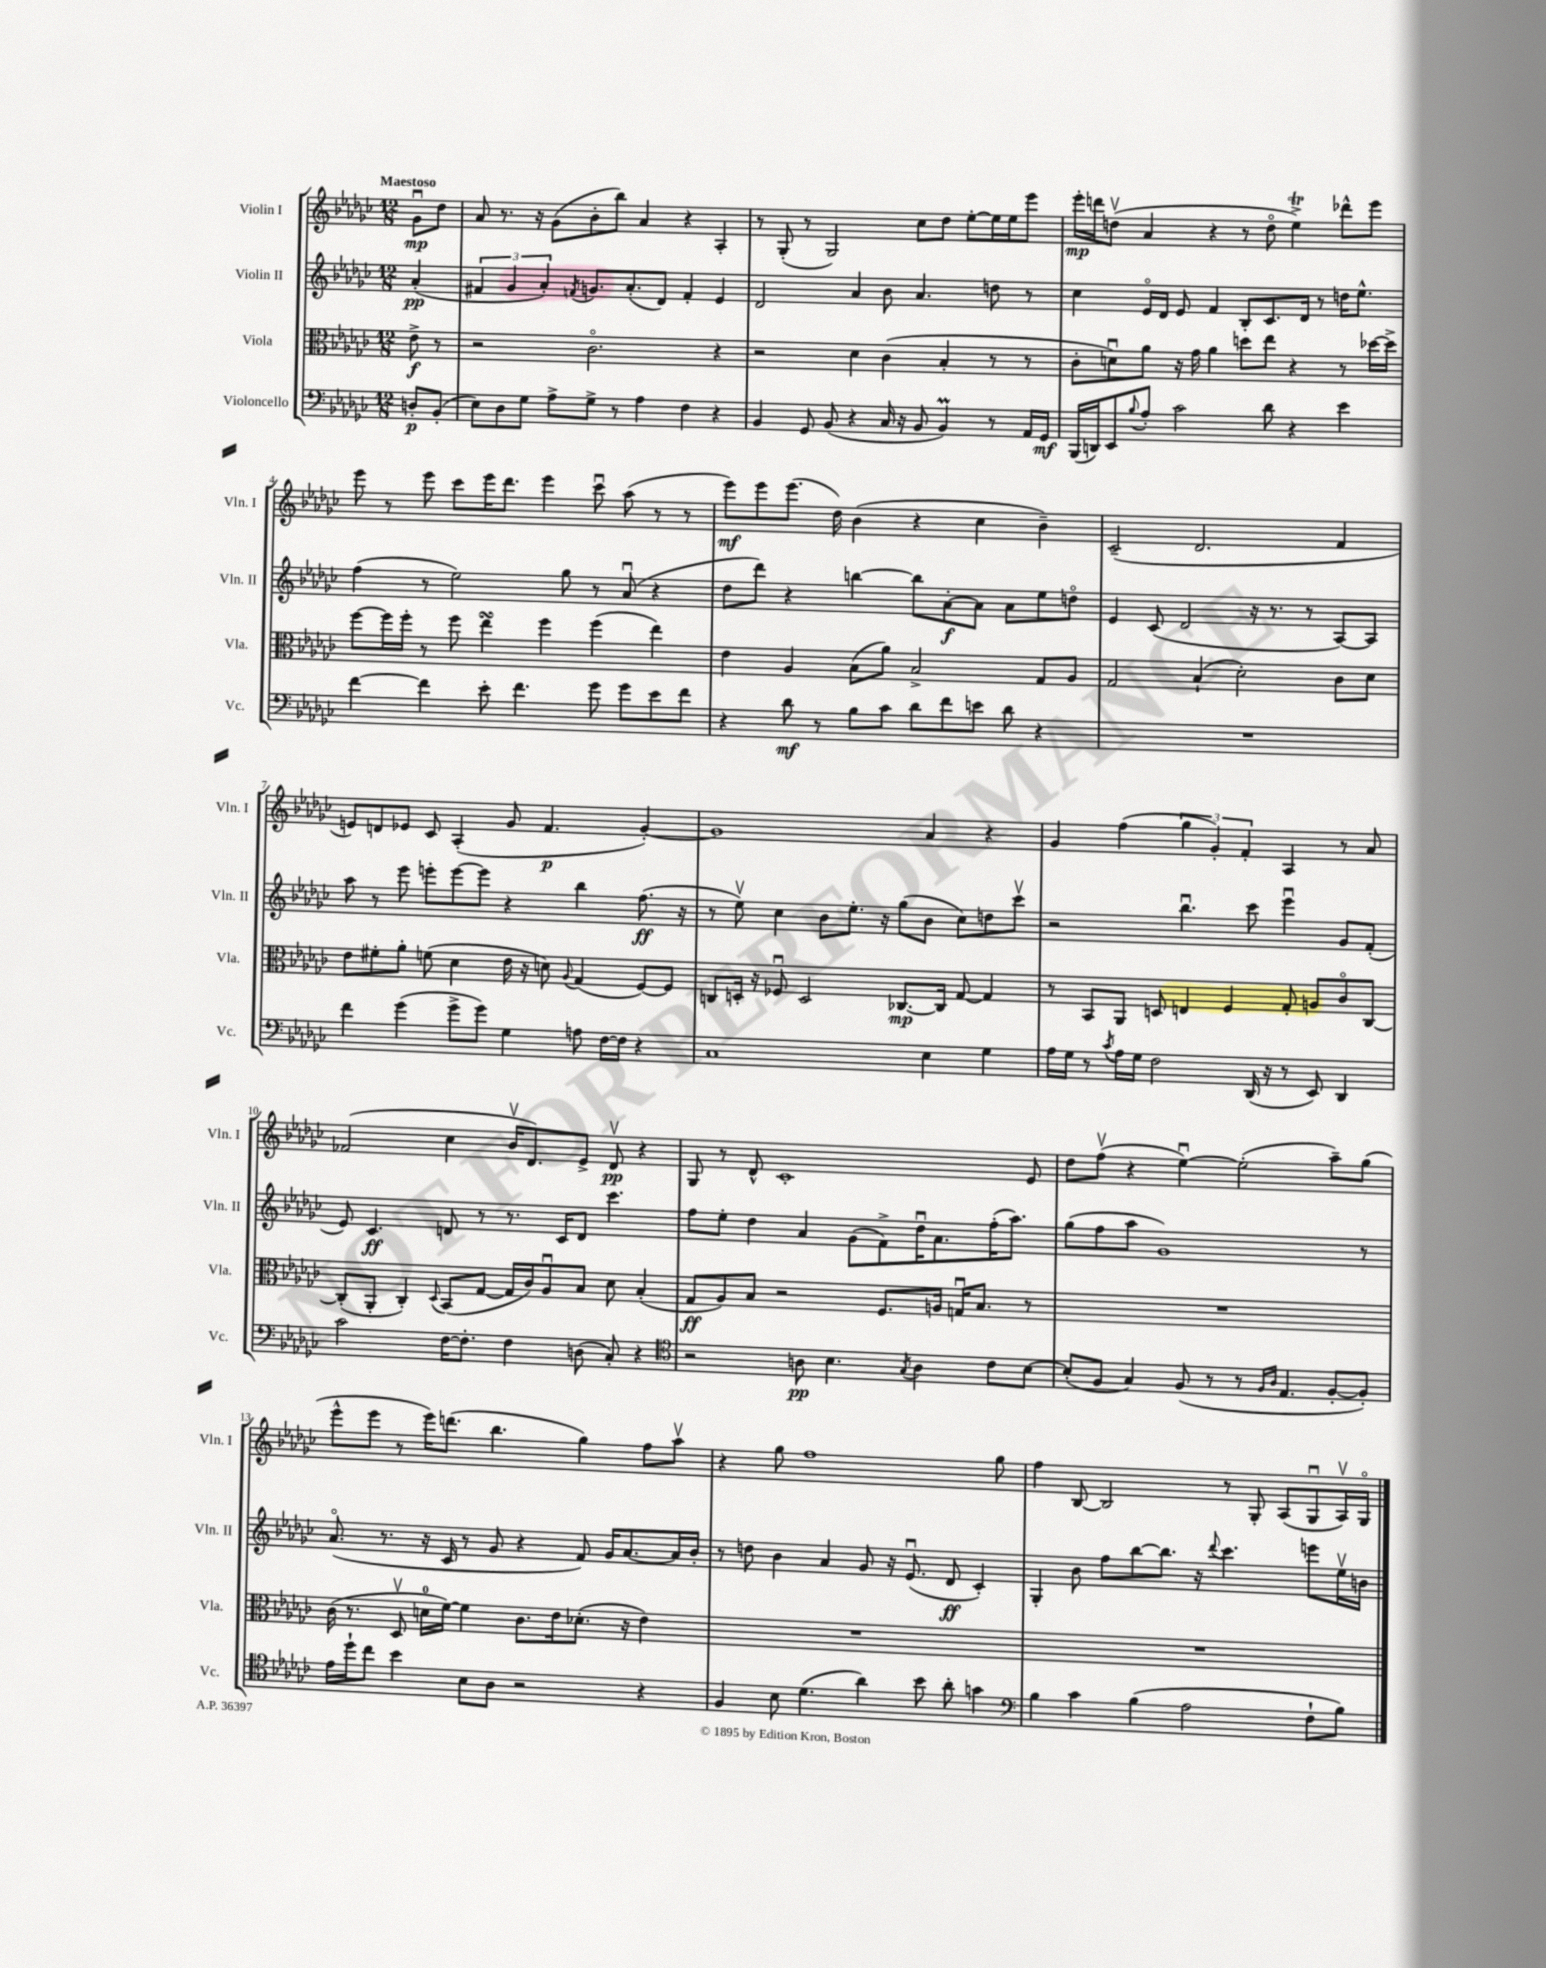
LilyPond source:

<<
\new StaffGroup <<
\new Staff = "s0" \with { instrumentName = "Violin I" shortInstrumentName = "Vln. I" } {
    \clef treble \key ges \major \numericTimeSignature \time 12/8 \partial 4 \tempo "Maestoso"
    ges'8\downbow\mp des''8 |
    aes'8 r8. r16 ges'8( bes'8-. bes''8) aes'4 r4 aes4-. |
    r8 ges8-.( r8 ges2) ces''8 des''8 ees''8~-. ees''16 ees''16 ees'''8 |
    ees'''16-.\mp d'''16 d''8\upbow( aes'4 r4 r8 d''8\flageolet ees''4->\trill) des'''8-^ ees'''8 |
    ees'''8 r8 ees'''8 ces'''8 ees'''16 des'''8. ees'''4 ces'''8\downbow aes''8( r8 r8 |
    ees'''8\mf) ees'''8 ees'''8.( des''16) bes'4( r4 ces''4 bes'4--) |
    ces'2--( des'2. f'4 |
    e'8) d'8 ees'8 ces'8 aes4-.( ges'8 f'4.\p ges'4~-.) |
    ges'1 aes'4 r4 |
    ges'4 f''4( \tuplet 3/2 { ges''4 ges'4-.) f'4-. } aes4 r8 aes'8 |
    fes'2( ces''4 bes'16\upbow des'8.) ees'8-> des'8\upbow\pp r4 |
    ges8 r8 des'8-^ ces'1-. ees'8 |
    des''8 f''8\upbow( r4 ees''4~\downbow) ees''2-.( aes''8--) ges''8( |
    ees'''8-^ ees'''8 r8 ees'''16) d'''8.( bes''4. ges''4) f''8 aes''8\upbow |
    r4 ges''8 f''1 ges''8 |
    f''4 bes8~ bes2 r8 ges8-. aes8( ges8\downbow aes16\upbow) ges16\flageolet \bar "|." |
}
\new Staff = "s1" \with { instrumentName = "Violin II" shortInstrumentName = "Vln. II" } {
    \clef treble \key ges \major \numericTimeSignature \time 12/8 \partial 4
    aes'4-.\pp( |
    \tuplet 3/2 { fis'4 ges'4 aes'4-.) } \acciaccatura { f'8 } g'8. aes'8.-.( des'8) f'4-. ees'4 |
    des'2 aes'4 bes'8 aes'4. d''8 r8 |
    ces''4 ees'16\flageolet des'16 ees'8 f'4 bes8-. ces'8. des'16 r8 d''16 ees''8.-^ |
    f''4( r8 ees''2) ges''8 r8 aes'8\downbow( r4 |
    des''8 des'''8) r4 b''4~ b''8 aes'8~-.\f aes'8 aes'8 ees''8 d''8\flageolet |
    ees'4 ces'8( des'2 r16 r8. r8 aes8~) aes8 |
    aes''8 r8 ees'''8 e'''8-. e'''8~ e'''8 r4 bes''4 f''8.\ff( r16 |
    r8 ees''8\upbow) ces''4 bes'8 ees''8.-. r16 ges''8( bes'8 ces''8) d''8 ces'''8\upbow |
    r2 bes''4.\downbow ces'''8 ees'''4\downbow ges'8 f'8-.( |
    ees'8) ces'4.\ff d'8 r8 r8. ces'16 d'8 ces'''4. |
    f''8 ees''8-. des''4 aes'4 ges'8( f'8->) des''16\downbow aes'8. f''16-.( aes''8.) |
    ges''8( f''8 aes''8 ges'1) r8 |
    aes'8.\flageolet( r8. r16 ces'16 r8 ges'8 r4 f'8) ges'16 aes'8.~ aes'16 bes'16-. |
    r8 d''8 bes'4 aes'4 ges'8 r16 ees'8.\downbow( des'8\ff ces'4-.) |
    ges4-. bes'8 f''8 bes''8~ bes''8. r16 \appoggiatura { des'''8 } ces'''4. e'''8 ees''16\upbow b'16 \bar "|." |
}
\new Staff = "s2" \with { instrumentName = "Viola" shortInstrumentName = "Vla." } {
    \clef alto \key ges \major \numericTimeSignature \time 12/8 \partial 4
    ees'8->\f r8 |
    r2 ces'2.\flageolet r4 |
    r2 des'4 ces'4( bes4-. r8 r8 |
    ces'8-. d'8\downbow) aes'8 r16 ges'16 aes'4 d''8 ees''8 r4 r8 des''16~ des''16-> |
    f''8~ f''16 f''16-. r8 f''8 ees''4\turn f''4 f''4( ees''4) |
    ees'4 aes4 bes8( aes'8) bes2-> ges8 aes8 |
    ges2 bes4-!( des'2-.) ces'8 des'8 |
    ees'8 fis'8-. aes'8-. f'8( des'4 ees'16 r16 d'8) \appoggiatura { aes8 } ges4( f8~) f8 |
    c8 d16-. r16 fes8\downbow d2 ces8.~\mp ces16 ges8~ ges4 |
    r8 bes,8 aes,8 d8 e4 f4 ges8-. a8 ces'8\flageolet ces8~ |
    ces8-.( aes,8-. ces4-.) \appoggiatura { des8 } bes,8( ges8~ ges16 ces'16) aes8\downbow bes8 des'8 bes4-.( |
    ges8\ff aes8) bes8 r2 f8. a16 g16\downbow bes8. r8 |
    R1. |
    ces'16( r8. des8\upbow d'16-0 f'16~) f'4 ces'8. ees'16 des'8.-.( r16 ees'4) |
    R1. |
    R1. \bar "|." |
}
\new Staff = "s3" \with { instrumentName = "Violoncello" shortInstrumentName = "Vc." } {
    \clef bass \key ges \major \numericTimeSignature \time 12/8 \partial 4
    d8-.\p bes,8-.( |
    ees8) des8 ges8 aes8-> ges8-> r8 aes4 f4 r4 |
    bes,4 ges,8 bes,8( r4 ces16 r16 bes,8 bes,4\prall) r8 aes,16 ges,16\mf |
    bes,,16( d,16) ees,8 \appoggiatura { bes8 } aes8-. ces'2 des'8 r4 ees'4 |
    f'4~ f'4 ees'8-. f'4. ges'8 ges'8 ees'8 f'8 |
    r4 des'8\mf r8 bes8 ces'8 des'8 f'8 e'8 des'8 r4 |
    R1. |
    f'4 ges'4( ges'8-> ges'8) ges4 a8 f16~ f16 r4 |
    ces1 ees4 ges4 |
    aes16 ges16 r8 \acciaccatura { ces'8 } aes16 ges16 f2 des,16( r16 r8 ees,8) des,4 |
    ces'2 f16~ f8.-. f4 d8( ces8-.) r4 |
    \clef tenor r2 a8\pp bes4. \acciaccatura { ges8 } a4 ces'8 bes8~ |
    bes8-.( f8 ges4) f8( r8 r8 \grace { f16 aes16 } ees4. f8~-. f8-.) |
    ees'16 des''16-! ces''8 bes'4 bes8 aes8 r2 r4 |
    f4 bes8 des'4.( aes'4) bes'8 aes'8-. g'4 |
    \clef bass bes4 ces'4 bes4( aes2 f8-! bes8) \bar "|." |
}
>>
>>
